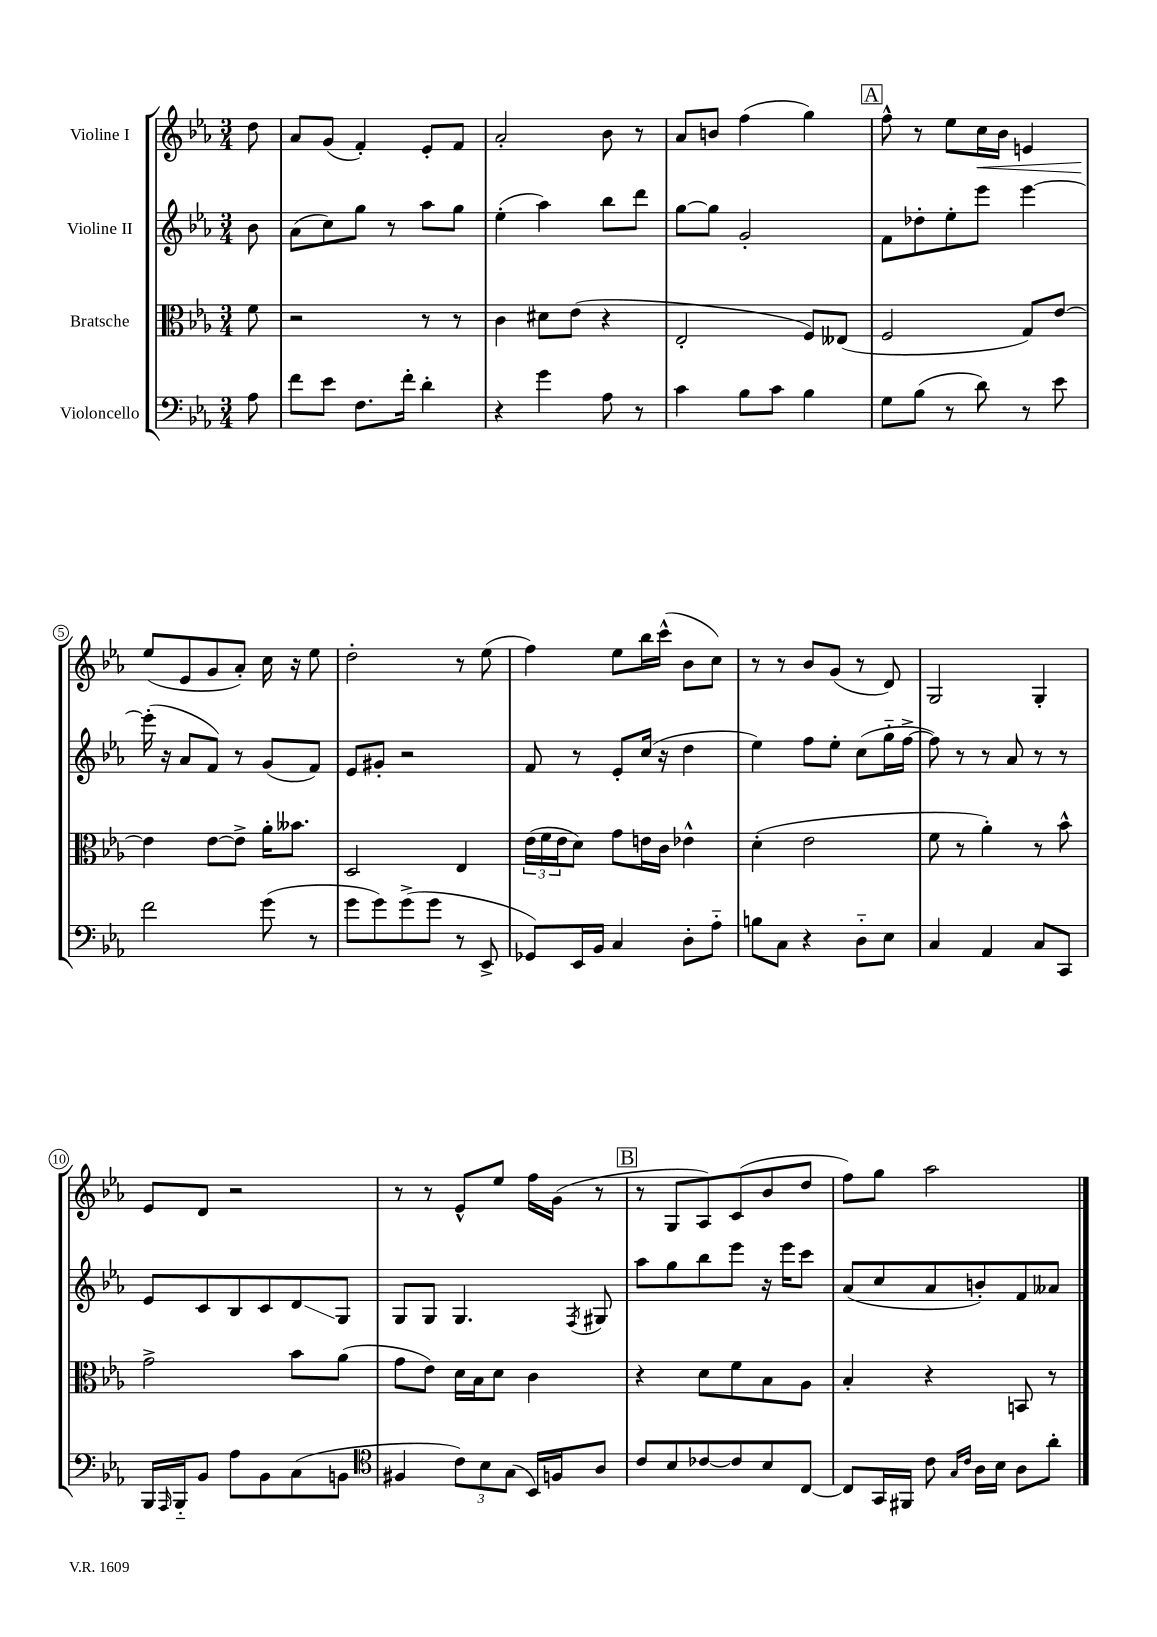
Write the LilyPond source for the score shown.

<<
\new StaffGroup <<
\new Staff = "s0" \with { instrumentName = "Violine I" } {
    \clef treble \key ees \major \numericTimeSignature \time 3/4 \partial 8
    d''8 |
    aes'8 g'8( f'4-.) ees'8-. f'8 |
    aes'2-. bes'8 r8 |
    aes'8 b'8 f''4( g''4) |
    \mark \markup { \box "A" } f''8-^ r8 ees''8 c''16\< bes'16 e'4 |
    ees''8\!( ees'8 g'8 aes'8-.) c''16 r16 ees''8 |
    d''2-. r8 ees''8( |
    f''4) ees''8 bes''16 c'''16-^( bes'8 c''8) |
    r8 r8 bes'8 g'8( r8 d'8) |
    g2 g4-. |
    ees'8 d'8 r2 |
    r8 r8 ees'8-^ ees''8 f''16 g'16( r8 |
    \mark \markup { \box "B" } r8 g8 aes8) c'8( bes'8 d''8 |
    f''8) g''8 aes''2 \bar "|." |
}
\new Staff = "s1" \with { instrumentName = "Violine II" } {
    \clef treble \key ees \major \numericTimeSignature \time 3/4 \partial 8
    bes'8 |
    aes'8( c''8) g''8 r8 aes''8 g''8 |
    ees''4-.( aes''4) bes''8 d'''8 |
    g''8~ g''8 g'2-. |
    \mark \markup { \box "A" } f'8 des''8-. ees''8-. ees'''8 ees'''4~ |
    ees'''16-.( r16 aes'8 f'8) r8 g'8( f'8) |
    ees'8 gis'8-. r2 |
    f'8 r8 ees'8-. c''16( r16 d''4 |
    ees''4) f''8 ees''8-. c''8( g''16-_ f''16~-> |
    f''8) r8 r8 aes'8 r8 r8 |
    ees'8 c'8 bes8 c'8 d'8\glissando g8 |
    g8 g8 g4. \acciaccatura { f8 } gis8 |
    \mark \markup { \box "B" } aes''8 g''8 bes''8 ees'''8 r16 ees'''16 c'''8 |
    aes'8( c''8 aes'8 b'8-.) f'8 aeses'8 \bar "|." |
}
\new Staff = "s2" \with { instrumentName = "Bratsche" } {
    \clef alto \key ees \major \numericTimeSignature \time 3/4 \partial 8
    f'8 |
    r2 r8 r8 |
    c'4 dis'8 ees'8( r4 |
    ees2-. f8) eeses8( |
    \mark \markup { \box "A" } f2 g8) ees'8~ |
    ees'4 ees'8~ ees'8-> aes'16-. beses'8. |
    d2 ees4 |
    \tuplet 3/2 { ees'16( f'16 ees'16 } d'8) g'8 e'16 c'16 ees'4-^ |
    d'4-.( ees'2 |
    f'8 r8 aes'4-.) r8 bes'8-^ |
    g'2-> bes'8 aes'8( |
    g'8 ees'8) d'16 bes16 d'8 c'4 |
    \mark \markup { \box "B" } r4 d'8 f'8 bes8 aes8 |
    bes4-. r4 b,8 r8 \bar "|." |
}
\new Staff = "s3" \with { instrumentName = "Violoncello" } {
    \clef bass \key ees \major \numericTimeSignature \time 3/4 \partial 8
    aes8 |
    f'8 ees'8 f8. f'16-. d'4-. |
    r4 g'4 aes8 r8 |
    c'4 bes8 c'8 bes4 |
    \mark \markup { \box "A" } g8 bes8( r8 d'8) r8 ees'8 |
    f'2 g'8( r8 |
    g'8 g'8) g'8->( g'8 r8 ees,8-> |
    ges,8) ees,16 bes,16 c4 d8-. aes8-_ |
    b8 c8 r4 d8-_ ees8 |
    c4 aes,4 c8 c,8 |
    bes,,16 \grace { aes,,16 } bes,,16-_ bes,8 aes8 bes,8 c8( b,8 |
    \clef tenor fis4 \tuplet 3/2 { c'8) bes8 g8( } bes,16) f16 aes8 |
    \mark \markup { \box "B" } c'8 bes8 ces'8~ ces'8 bes8 c8~ |
    c8 g,16 fis,16 c'8 \grace { g16 c'16 } aes16 bes16 aes8 aes'8-. \bar "|." |
}
>>
>>
\layout { \context { \Score \override BarNumber.stencil = #(make-stencil-circler 0.1 0.3 ly:text-interface::print) } }
